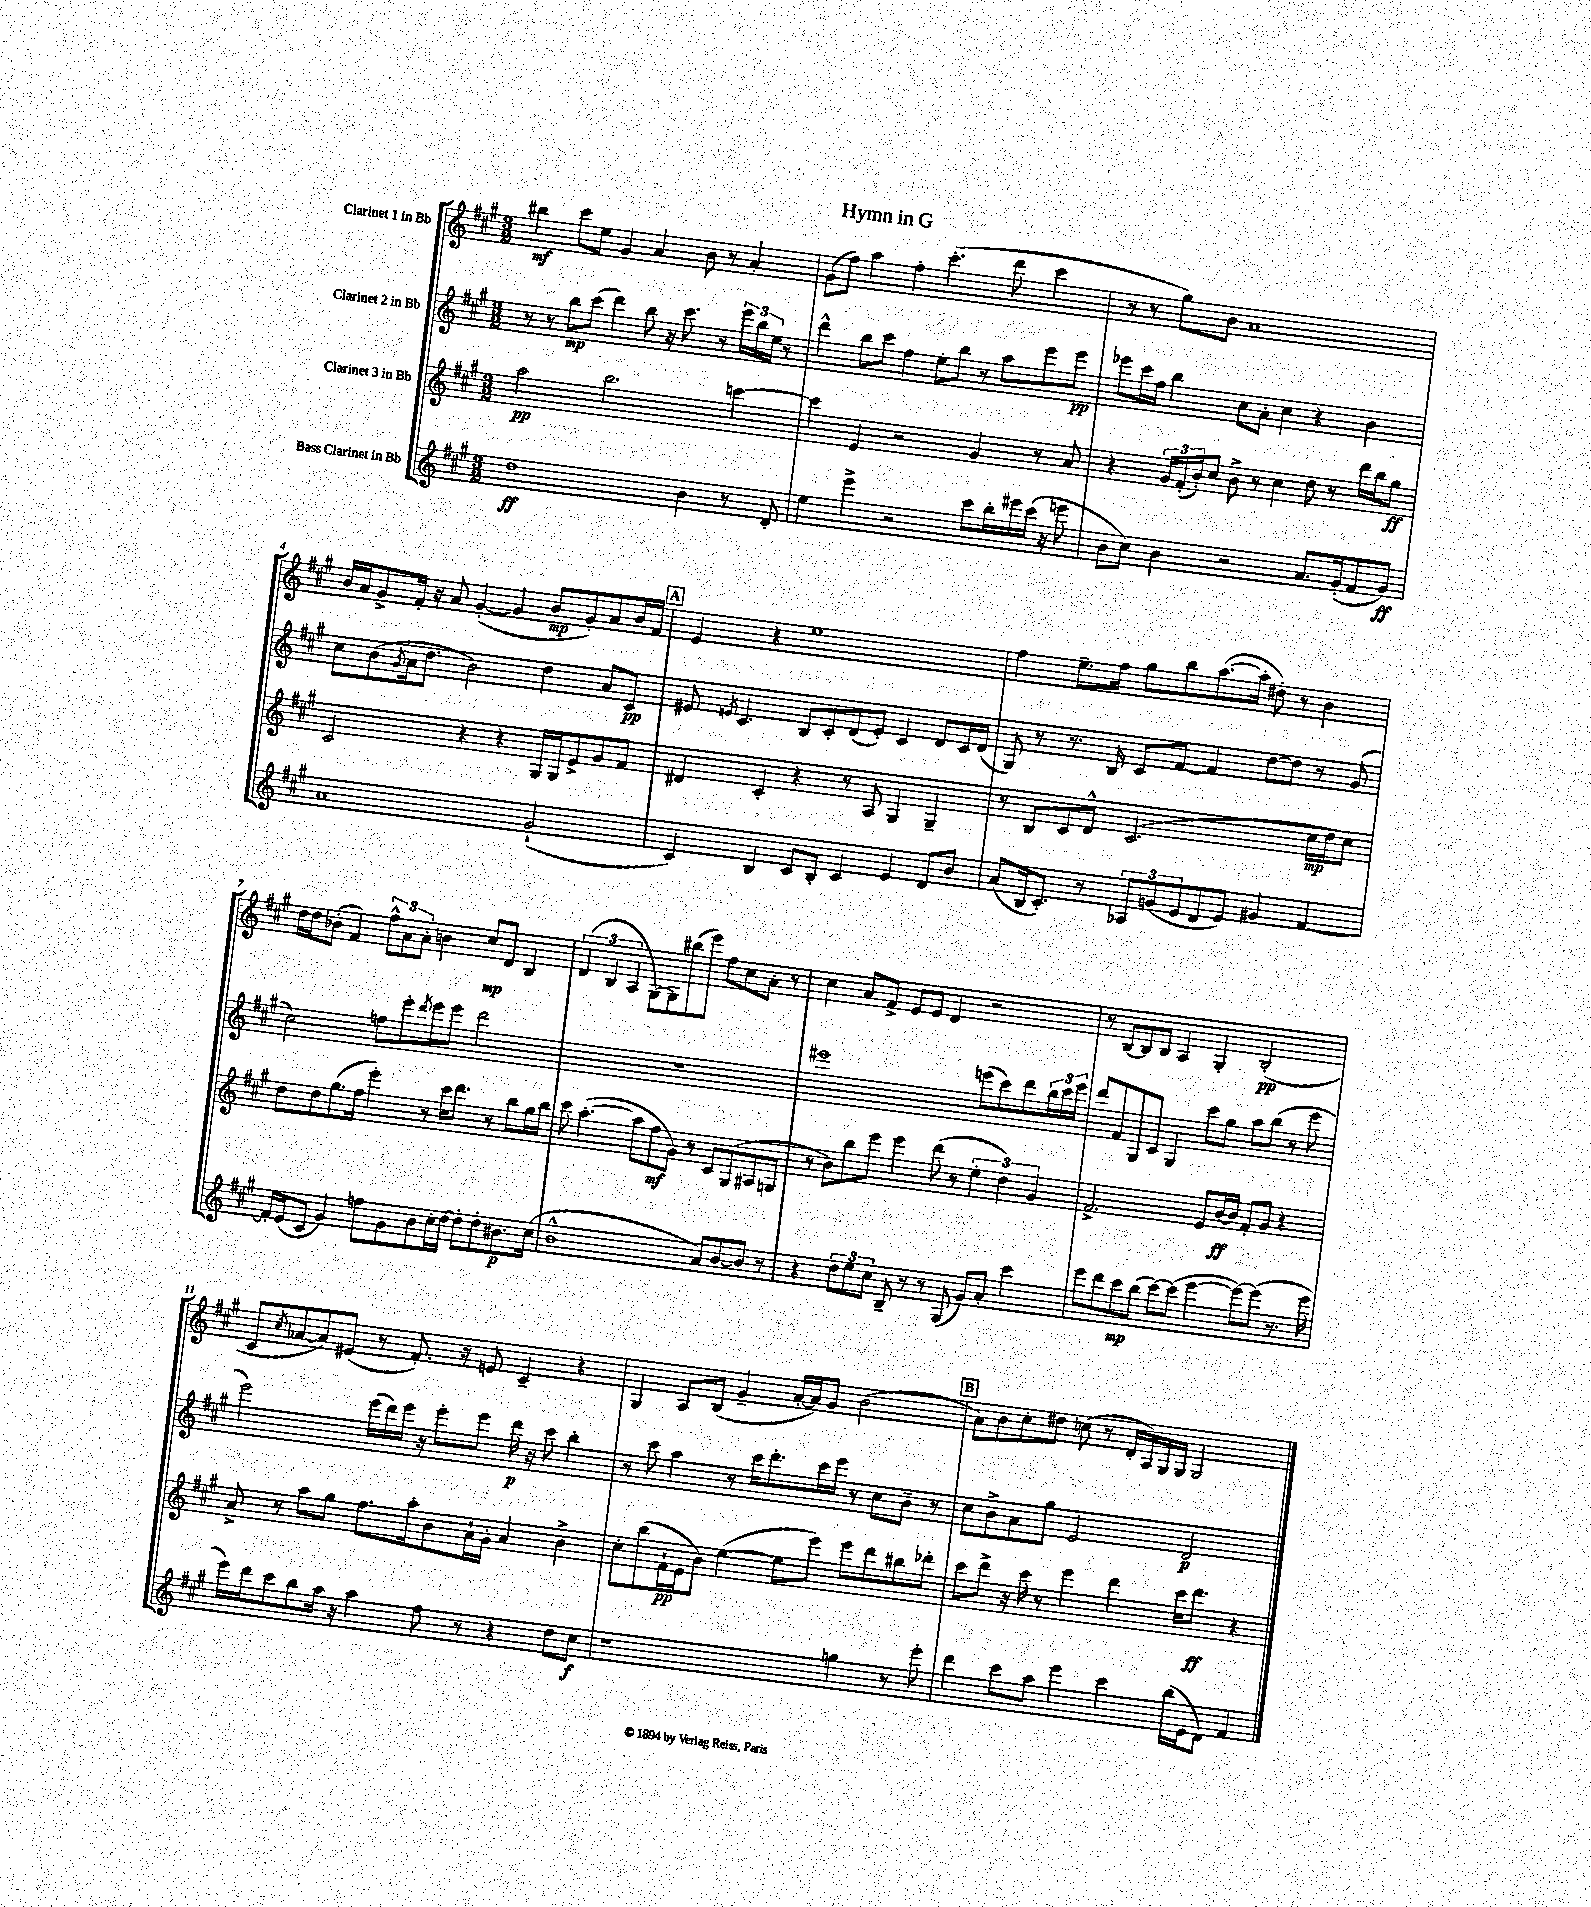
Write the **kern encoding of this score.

**kern	**kern	**kern	**kern
*staff4	*staff3	*staff2	*staff1
*clefG2	*clefG2	*clefG2	*clefG2
*k[f#c#g#]	*k[f#c#g#]	*k[f#c#g#]	*k[f#c#g#]
*M3/2	*M3/2	*M3/2	*M3/2
1dd	2aa	8r	4bb#
.	.	8r	.
.	.	8bb	8ccc#
.	.	(8ccc#	8ee
.	2.bb	4ddd)	4g#
.	.	8bb	4a
.	.	16r	.
.	.	8.ccc#	.
4b	.	.	8b
.	.	8r	8r
8r	[4ccc	24eee	4a'
.	.	24bb	.
.	.	24ee	.
8d'	.	8r	.
=	=	=	=
4ee	4ccc]	4ddd^^	(8g#
.	.	.	8ff#)
4eee^	4e	8bb	4aa
.	.	8ccc#	.
2r	2r	4ff#	4ff#'
.	.	8ee'	(4.ccc#'
.	.	8bb	.
8ccc#	4g#	8r	.
16bb'	.	8aa	8ddd
16eee#	.	.	.
(16ccc#	8r	8eee	4ccc#
16r	.	.	.
8eee	8a	8eee	.
=	=	=	=
8b	4r	8eee-	8r
8cc#)	.	16ccc#	8r
.	.	16ff#	.
4b	24g#	4bb	8gg#)
.	(24f#'	.	.
.	24b')	.	.
.	8cc#	.	8b
2r	8b^	8cc#	1a
.	8r	8a'	.
.	4cc#	4cc#	.
8.a	8dd	4r	.
.	8r	.	.
(16g#'	.	.	.
8f#	16ddd	4b	.
.	16bb	.	.
8g#)	8gg#	.	.
=	=	=	=
1a	2c#	8cc#	16b
.	.	.	16a
.	.	(8b	8g#^
.	.	8qg#	.
.	.	16a	16f#'
.	.	8.dd	16r
.	.	.	8a
.	4r	2b)	([4g#'
.	4r	.	4g#]
(2g#`	16G#	4dd	8b
.	16G#	.	.
.	8e^	.	8g#')
.	8g#	8a	8a
.	8f#	8c#	16b
.	.	.	16f#
=	=	=	=
4c#)	4d#	8e#	4e
.	.	8qe	.
.	.	4.c#	.
4B	4c#'	.	4r
8c#	4r	8B	1ee
8B'	.	8c#'	.
4c#	8r	(8d	.
.	8A	8e')	.
4e	4G#	4c#	.
8d	4G#~	8d	.
8b	.	16c#	.
.	.	(16d	.
=	=	=	=
(8a	8r	8G#)	4ff#
16B	8B	8r	.
8.c#')	.	.	.
.	8c#	8.r	8.ee~
8r	8d^^	.	.
.	.	16B	16ff#
12A-	(2.c#	8c#	8gg#
(12g	.	.	.
.	.	[8f#	8bb
12e	.	.	.
8d	.	4f#]	([8.aa
8e)	.	.	.
.	.	.	16aa']
4g#	.	[8dd	8dd#')
.	.	8dd]	8r
[4f#	16cc#	8r	4b
.	16dd	.	.
.	8cc#)	(8g#	.
=	=	=	=
16f#']	8dd	2cc#)	16dd
(16e	.	.	16dd
8c#	8dd	.	(8b-'
4g#)	(8.gg#	.	4f#)
.	16ff#	.	.
8ff	4eee')	8ff	12ff#^^
.	.	.	12a
8g#	.	8eee'	.
.	.	.	12a'
.	.	8qddd	.
8b	8r	8eee	4b
16cc#'	16ccc#	8eee	.
[16dd	8.ddd	.	.
8dd']	.	2ddd	8cc#
8dd'	8r	.	8d
8.b#	8bb	.	4B
.	16gg#	.	.
(16cc#	16bb	.	.
=	=	=	=
1b^^	8ccc#	1.r	(6d
.	([4.aa'	.	.
.	.	.	6B
.	.	.	6A
.	8aa]	.	[8G#)
.	8ff#	.	8G#]
.	8g#)	.	(8bb#
.	8r	.	8eee)
8a)	8c#	.	8ff#
[8b	(8G#	.	8cc#
8b]	8A#	.	8a'
8r	8G	.	8r
=	=	=	=
4r	8r	1eee#	4cc#
.	8b)	.	.
12dd	8bb	.	8a
12ee	.	.	.
.	8eee	.	8f#^
12cc#	.	.	.
8B~	4eee	.	8e
8r	.	.	8e
8r	(8ddd	.	4d
(8G#	8r	.	.
8g#)	6ee'	(8eee	2r
8a'	.	8ccc#)	.
.	6dd)	.	.
4ccc#	.	8ddd	.
.	6g#	.	.
.	.	24bb	.
.	.	24ccc#	.
.	.	24eee	.
=	=	=	=
8eee	2.f#^	8ddd	8r
8ddd	.	8f#	[8B
8ccc#	.	8G#	8B]
(8bb	.	8c#	8B
[8ccc#)	.	4G#	4A
(8ccc#]	.	.	.
[4eee	8e	8ccc#	4G#'
.	[16b	8gg#	.
.	16b]	.	.
8eee_)	8f#'	8aa	(2B'
(8eee]	8g#	(8bb	.
8.r	4r	8r	.
.	.	8eee	.
16eee	.	.	.
=	=	=	=
16eee)	8a^	2eee)	8c#
16ddd	.	.	.
.	.	.	8qcc#
8ccc#	8r	.	[8a-
8bb	8aa	.	8a-])
16aa	8gg#	.	(8e#
16r	.	.	.
4aa	8.ff#	(16eee	8r
.	.	16ddd)	.
.	.	16eee	8.f#')
.	16aa'	16r	.
8ff#	8b	8eee'	.
.	.	.	16r
8r	16a`	8eee	8e
.	16g#'	.	.
4r	4a	16ddd	4c#~
.	.	16r	.
.	.	8ccc#	.
8dd	4b^	4bb'	4r
8cc#	.	.	.
=	=	=	=
1r	8cc#'	8r	4G#
.	(8bb	8ccc#	.
.	16f#`	4aa	8A
.	16e	.	.
.	8b)	.	(8B
.	([4ee	8r	4g#~
.	.	16ccc#	.
.	.	8.ddd'	.
.	8ee]	.	[16a'
.	.	.	16a])
.	8eee)	16ccc#	8g#
.	.	16eee	.
4gg	8eee	8r	(2b
.	8ddd	8cc#	.
8r	8bb#	8b~	.
8eee'	8ddd-'	8r	.
=	=	=	=
4ddd	8ccc#	8cc#	8a)
.	8ddd^	8b^	8b
8ccc#	16r	8a	8cc#'
.	16ccc#	.	.
8aa	8r	8gg#	8dd#
4eee	4eee	2e	(8cc
.	.	.	8r
4ccc#	4ddd	.	16d'
.	.	.	16A)
.	.	.	16G#
.	.	.	16G#
(16bb	16ccc#	2d	2G#
16e	8.ddd	.	.
8d)	.	.	.
4f#	4r	.	.
==	==	==	==
*-	*-	*-	*-
